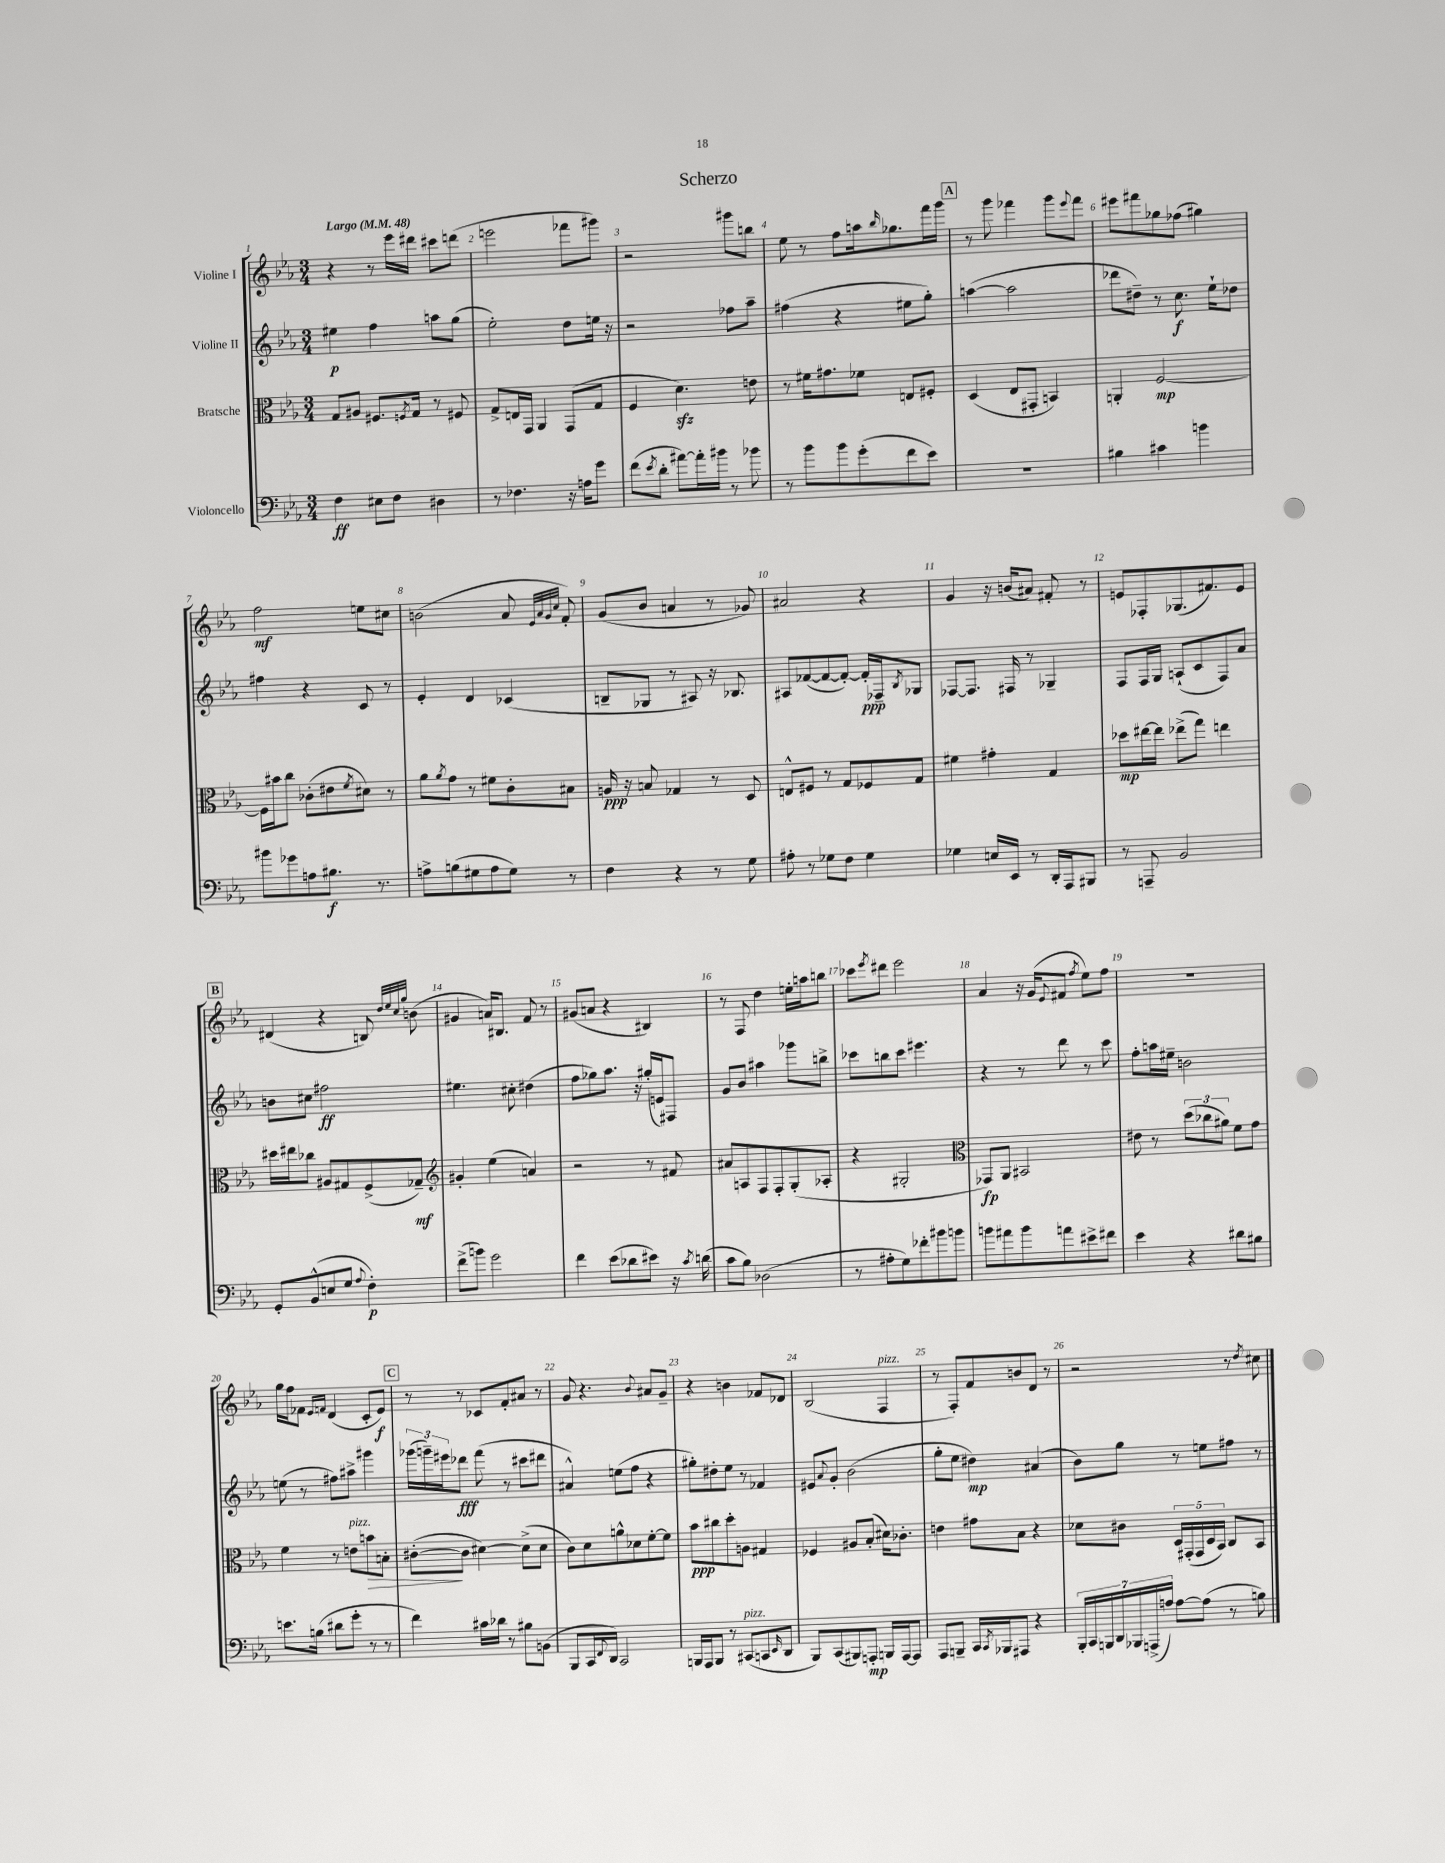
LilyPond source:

\header { title = "Scherzo" }
<<
\new StaffGroup <<
\new Staff = "s0" \with { instrumentName = "Violine I" } {
    \clef treble \key ees \major \numericTimeSignature \time 3/4 \tempo "Largo" 4 = 48
    r4 r8 ees'''16 dis'''16 cis'''8 d'''8( |
    e'''2 fes'''8 gis'''8) |
    r2 gis'''8 b''8 |
    ees''8 r8 f''8 a''16 \grace { bes''16 } ges''8. f'''16 g'''16 |
    \mark \markup { \box "A" } r8 g'''8 fes'''4 g'''8 \appoggiatura { ees'''8 } fes'''8 |
    eis'''8 fis'''8 ges''8 fes''8( gis''4) |
    f''2\mf e''8 cis''8 |
    b'2( aes'8 \grace { ees'32 aes'32 g'32 c''32 } f'8-.) |
    g'8( bes'8 a'4 r8 ges'8) |
    ais'2 r4 |
    g'4 r16 b'16( ais'8) fis'8-. r8 |
    e'8 fes8-. ges8.( fis'8.) e'8 |
    \mark \markup { \box "B" } dis'4( r4 b8) \grace { d''32 ees''32 c''32 g''32 } b'8( |
    gis'4 a'16) bis8. f'8 r8 |
    gis'8( a'8 r4 bis4) |
    r8 f8 d''4 e''16-. a''16 b''8 |
    ces'''8 \acciaccatura { ees'''8 } dis'''8 ees'''2 |
    aes'4 r16 g'16( \appoggiatura { ees'8 } fis'8 \acciaccatura { f''8 } ees''8) f''8 |
    R2. |
    g''16 f''16 fes'8 \grace { ees'16 f'16 } d'4( c'8-. ees'8\f) |
    \mark \markup { \box "C" } r8 r8 ces'8 f'8-. ais'8 r8 |
    g'8 r4. \appoggiatura { bes'8 } ais'8 g'8-- |
    r4 b'4 fes'8 des'8 |
    bes2( f4^\markup { \italic "pizz." } |
    r8 f8-.) f'8 b'8 d'8 r8 |
    r2 r8 \acciaccatura { d''8 } cis''8 \bar "|." |
}
\new Staff = "s1" \with { instrumentName = "Violine II" } {
    \clef treble \key ees \major \numericTimeSignature \time 3/4
    eis''4\p f''4 a''8 g''8( |
    ees''2-.) d''8 e''16 r16 |
    r2 fes''8 aes''8-- |
    fis''4( r4 eis''8 g''8-.) |
    \mark \markup { \box "A" } a''4~( a''2 |
    des'''8 dis''8--) r8 c''8.\f ees''16-! des''8 |
    fis''4 r4 c'8 r8 |
    ees'4-. d'4 ces'4( |
    b8-- ges8 r8 ais8) r16 bes8. |
    ais8 fes'8~( fes'8~ fes'8~-.) fes'16-.\ppp fes16-- \acciaccatura { bes8 } ges8 |
    fes8~ fes8. fis16 r8 ges4-- |
    f8 f16 g16 a8-!( c'8 f8) aes'8 |
    \mark \markup { \box "B" } b'8 cis''8 fis''2\ff |
    eis''4. cis''8-. dis''4( |
    f''8 ges''8) aes''8. r16 gis''16-.( e'16) fis8 |
    g'8 bes'8 ais''4 ges'''8 b''8-> |
    ces'''8 b''8 ces'''8 eis'''4. |
    r4 r8 d'''8 r8 c'''8 |
    f''8-. a''16 eis''16-- b'2 |
    e''8( r8 fis''8) ais''8-> gis'''4 |
    \mark \markup { \box "C" } \tuplet 3/2 { ges'''16( g'''16--) eis'''16 } des'''8\fff f'''8( r8 cis'''8 dis'''8 |
    ais'4-^) e''8( f''8 r4 |
    gis''8-.) dis''8-. ees''8 r8 fes'4 |
    eis'8 \appoggiatura { aes'8 } g'8-. bes'2( |
    g''8-. ees''8 dis''4\mp) ais'4( |
    bes'8) g''8 r8 e''8 fis''8 r8 \bar "|." |
}
\new Staff = "s2" \with { instrumentName = "Bratsche" } {
    \clef alto \key ees \major \numericTimeSignature \time 3/4
    g8 ais8 fis8. \acciaccatura { f8 } g16 r8 fis8 |
    g8-> e16 g,16 aes,4 g,8( g8 |
    f4 d'4.\sfz) e'8 |
    r8 fis'16 gis'8. fes'8 e8 fis8-. |
    \mark \markup { \box "A" } d4( ees8 gis,8-. b,4) |
    a,4-. f2~\mp |
    f16 bis'16 c''8 ces'8-.( eis'8 \acciaccatura { f'8 } dis'8) r8 |
    aes'8 \acciaccatura { aes'8 } g'8 r8 fis'8 c'8-. bis8 |
    a16\ppp r16 b8 ges4 r8 d8 |
    e8-^ fis8 r8 g8 fes8 g8 |
    fis'4 gis'4-. g4 |
    des''8\mp eis''16~ eis''16 ees''8->( g''8) e''4 |
    \mark \markup { \box "B" } dis''16 eis''16 ces''8 ais8 gis8 f8->( ges8--\mf) |
    \clef treble gis'4-. ees''4( a'4) |
    r2 r8 fis'8 |
    ais'8 a8 f8 f8-. g8-.( aes8-. |
    r4 gis2-. |
    \clef alto ges,8\fp) aes,8 bis,2 |
    eis'8 r8 \tuplet 3/2 { d''8( ces''8 ais'8) } f'8 g'8 |
    f'4 r8 e'8^\markup { \italic "pizz." } b'8\> b8-. |
    \mark \markup { \box "C" } cis'8~-.\!( cis'8 dis'4~) dis'8->( dis'8 |
    c'8) d'8 a'8-^ des'8 f'8~-. f'8 |
    bes'8\ppp cis''8 d''8-. a8 gis4 |
    fes4 ais8 bes8-.( dis'16) ces'8.-. |
    e'4 gis'8 bes8 r4 |
    des'8 cis'8 \tuplet 5/4 { d16 gis,16-.( gis,16 d16 bes,16) } c8 bes,8 \bar "|." |
}
\new Staff = "s3" \with { instrumentName = "Violoncello" } {
    \clef bass \key ees \major \numericTimeSignature \time 3/4
    f4\ff eis8 f8 dis4 |
    r8 fes4. r16 a16 g'8 |
    f'8( \acciaccatura { ees'8 } d'8-. ais'8~) ais'16-. bis'16 r8 bes'8 |
    r8 bes'8 bes'8 g'8-.( f'8 ees'8) |
    \mark \markup { \box "A" } R2. |
    bis4 cis'4 b'4 |
    bis'8 ges'8 a8 bis8.\f r8. |
    a8-> b8( gis8 a8 gis8) r8 |
    f4 r4 r8 g8 |
    ais8-. r8 ges8 f8 ges4 |
    ges4 e16 ees,16 r8 d,16-. aes,,16 bis,,8 |
    r8 a,,8-- bes,2 |
    \mark \markup { \box "B" } g,8-. bes,8-^( e8 g8 \appoggiatura { aes8 } f4-.\p) |
    f'8->( b'8) g'2 |
    f'4 ees'8( des'8 eis'8) r16 \acciaccatura { c'8 } d'16( |
    c'8 bes8) des2( |
    r8 ais8-. g8) fes'8-. bis'8 b'8 |
    b'8 ais'8 b'8 a'8 eis'8-> fis'8 |
    ees'4 r4 dis'8 bis8 |
    e'8. b16( dis'8 g'8-. r8 r8 |
    \mark \markup { \box "C" } f'4) cis'16 des'16 r8 bis8 b,8( |
    bes,,8 c,16 \appoggiatura { f,8 } d,16) c,2 |
    b,,16 aes,,16 b,,8 r8 cis,8^\markup { \italic "pizz." }( c,8 \grace { ees,16 } d,8 |
    bes,,8) c,8( bis,,8) a,,8-.\mp b,,16 a,,16~ a,,8 |
    aes,,8 b,,8-- c,16 \acciaccatura { c,8 } bes,,16 ais,,8 r4 |
    \tuplet 7/4 { bes,,16-. c,16 b,,16 d,16 bes,,16 a,,16->( a16) } a8~ a8( r8 b8) \bar "|." |
}
>>
>>
\layout { \context { \Score \override BarNumber.break-visibility = ##(#f #t #t) barNumberVisibility = #all-bar-numbers-visible } }
